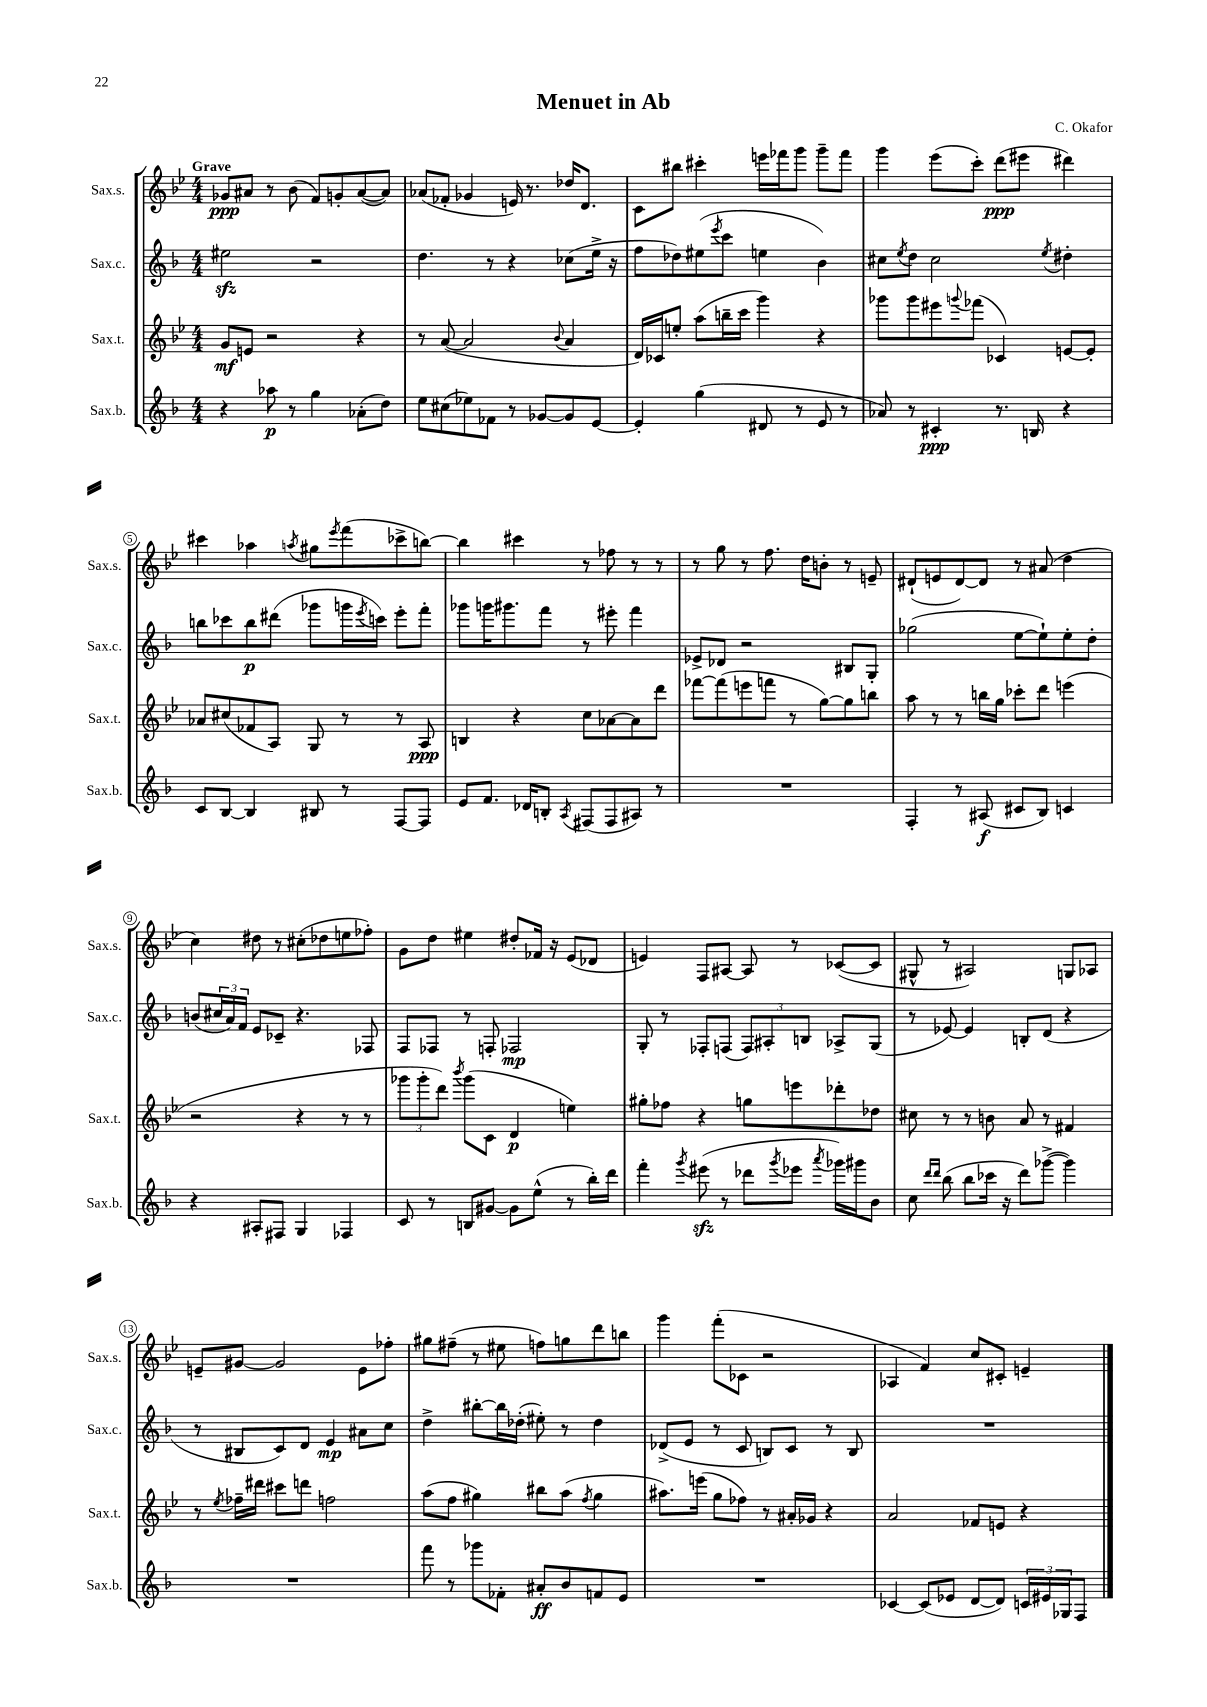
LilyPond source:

\header { title = "Menuet in Ab" composer = "C. Okafor" }
<<
\new StaffGroup <<
\new Staff = "s0" \with { instrumentName = "Sax.s." shortInstrumentName = "Sax.s." } {
    \clef treble \key bes \major \numericTimeSignature \time 4/4 \tempo "Grave"
    ges'8\ppp ais'8 r8 bes'8( f'8) g'8-. ais'8~( ais'8) |
    aes'8( fes'8-. ges'4 e'16) r8. des''16 d'8. |
    c'8 bis''8 cis'''4-. e'''16 fes'''16 g'''8 g'''8-- fes'''8 |
    g'''4 ees'''8( c'''8-.) d'''8\ppp( eis'''8 dis'''4) |
    cis'''4 aes''4 \acciaccatura { a''8 } gis''8 \acciaccatura { ees'''8 } f'''8( ces'''8-> b''8~) |
    b''4 cis'''4 r8 fes''8 r8 r8 |
    r8 g''8 r8 f''8. d''16 b'8-. r8 e'8-- |
    dis'8-!( e'8 dis'8~) dis'8 r8 ais'8( d''4 |
    c''4) dis''8 r8 cis''8-.( des''8 e''8 fes''8-.) |
    g'8 d''8 eis''4 dis''8-. fes'16 r16 ees'8( des'8 |
    e'4) f8 ais8~ ais8 r8 ces'8~( ces'8 |
    gis8-^ r8 ais2) g8 aes8 |
    e'8-- gis'8~ gis'2 e'8 fes''8-. |
    gis''8 fis''8--( r8 eis''8 f''8) g''8 d'''8 b''8 |
    g'''4 f'''8-.( ces'8 r2 |
    aes4 f'4) c''8 cis'8-. e'4-- \bar "|." |
}
\new Staff = "s1" \with { instrumentName = "Sax.c." shortInstrumentName = "Sax.c." } {
    \clef treble \key f \major \numericTimeSignature \time 4/4
    eis''2\sfz r2 |
    d''4. r8 r4 ces''8( e''16-> r16 |
    f''8 des''8) eis''8( \acciaccatura { e'''8 } c'''8 e''4 bes'4) |
    cis''8 \acciaccatura { e''8 } d''8 cis''2 \acciaccatura { e''8 } dis''4-. |
    b''8 ces'''8 b''8\p dis'''8( ges'''8 g'''16 \acciaccatura { e'''8 } c'''16) e'''8-. f'''8-. |
    ges'''8 g'''16 gis'''8. f'''8 r8 eis'''8-. f'''4 |
    ees'8-> des'8 r2 bis8 g8-. |
    ges''2( e''8~ e''8-!) e''8-. d''8-. |
    b'8( \tuplet 3/2 { cis''16 a'16) f'16 } e'8 ces'8-- r4. fes8 |
    f8 fes8 r8 f8-. fes2\mp |
    g8-. r8 fes8-. f8( \tuplet 3/2 { f8) ais8-. b8 } aes8-> g8( |
    r8 ees'8~) ees'4 b8-. d'8( r4 |
    r8 bis8 c'8) d'8 e'4\mp ais'8 c''8 |
    d''4-> bis''8~-. bis''16 des''16-.( eis''8-.) r8 des''4 |
    des'8->( e'8 r8 c'8 b8) c'8 r8 b8 |
    R1 \bar "|." |
}
\new Staff = "s2" \with { instrumentName = "Sax.t." shortInstrumentName = "Sax.t." } {
    \clef treble \key bes \major \numericTimeSignature \time 4/4
    g'8\mf e'8 r2 r4 |
    r8 a'8~( a'2 \appoggiatura { bes'8 } a'4 |
    d'16) ces'16 e''8-. a''8( b''16-- c'''16 g'''4) r4 |
    ges'''8 ges'''8 eis'''8 \appoggiatura { g'''8 } fes'''8( ces'4) e'8~ e'8-. |
    aes'8 cis''8( fes'8 a8) g8 r8 r8 a8\ppp |
    b4 r4 c''8 aes'8~ aes'8 d'''8 |
    fes'''8~ fes'''8( e'''8 f'''8 r8 g''8~) g''8 b''8 |
    a''8 r8 r8 b''16 g''16 ces'''8-. d'''8 e'''4( |
    r2 r4 r8 r8 |
    \tuplet 3/2 { ges'''8 ges'''8-. d'''8) } \acciaccatura { bes'''8 } ges'''8( c'8 d'4\p e''4) |
    gis''8-. fes''8 r4 g''8 e'''8 des'''8-. des''8 |
    cis''8 r8 r8 b'8 a'8 r8 fis'4 |
    r8 \acciaccatura { ees''8 } fes''16-- dis'''16 cis'''8 d'''8 f''2 |
    a''8( f''8 gis''4) bis''8 a''8( \acciaccatura { f''8 } gis''4 |
    ais''8.) e'''16( g''8 fes''8) r8 ais'16-. ges'16 r4 |
    a'2 fes'8 e'8 r4 \bar "|." |
}
\new Staff = "s3" \with { instrumentName = "Sax.b." shortInstrumentName = "Sax.b." } {
    \clef treble \key f \major \numericTimeSignature \time 4/4
    r4 aes''8\p r8 g''4 aes'8-.( d''8) |
    e''8 cis''8( ees''8) fes'8 r8 ges'8~ ges'8 e'8~ |
    e'4-. g''4( dis'8 r8 e'8 r8 |
    aes'8) r8 cis'4-.\ppp r8. b16 r4 |
    c'8 bes8~ bes4 bis8 r8 f8~ f8 |
    e'8 f'8. des'16 b8-. \acciaccatura { a8 } fis8( fis8 ais8) r8 |
    R1 |
    f4-. r8 ais8\f( cis'8 bes8) c'4 |
    r4 ais8-. fis8 g4 fes4 |
    c'8 r8 b8 gis'8~ gis'8 e''8-^( r8 bes''16-.) d'''16 |
    f'''4-. \acciaccatura { g'''8 } eis'''8\sfz( r8 des'''8 \acciaccatura { g'''8 } ees'''8 \acciaccatura { a'''8 } ges'''16) gis'''16 bes'8 |
    c''8 \grace { d'''16 d'''16 } bes''8( bes''8 ces'''16 r16 d'''8) ges'''8~->( ges'''4) |
    R1 |
    f'''8 r8 ges'''8 fes'8-. ais'8-.\ff bes'8 f'8 e'8 |
    R1 |
    ces'4~ ces'8( ees'8 d'8~ d'8) \tuplet 3/2 { c'16 eis'16 ges16 } f8 \bar "|." |
}
>>
>>
\layout { \context { \Score \override BarNumber.stencil = #(make-stencil-circler 0.1 0.3 ly:text-interface::print) } }
